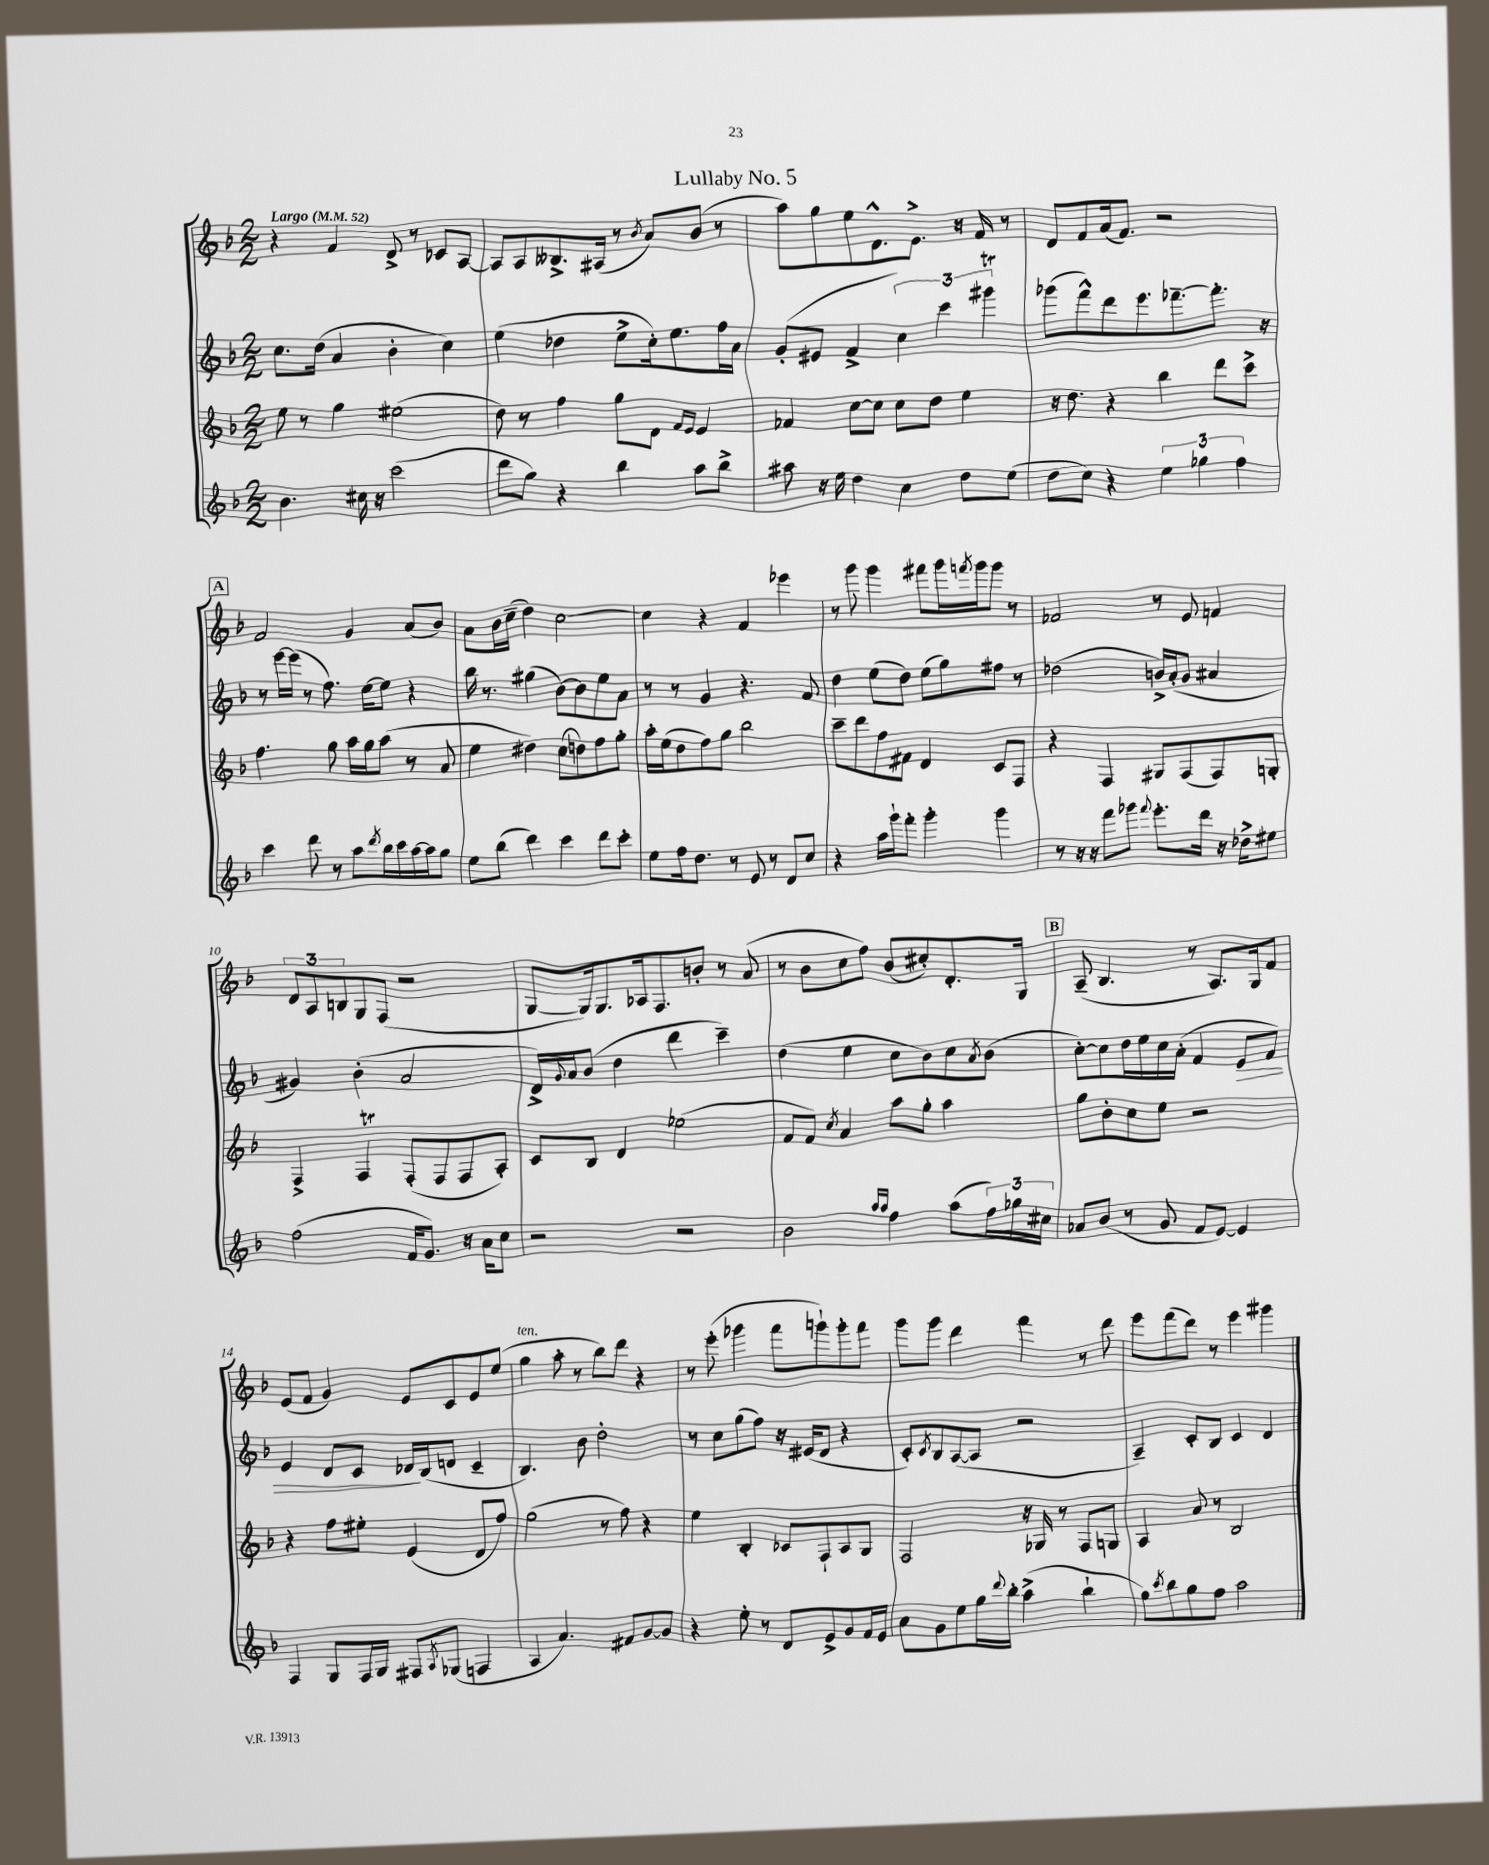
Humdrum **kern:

**kern	**kern	**kern	**kern
*staff4	*staff3	*staff2	*staff1
*clefG2	*clefG2	*clefG2	*clefG2
*k[b-]	*k[b-]	*k[b-]	*k[b-]
*M2/2	*M2/2	*M2/2	*M2/2
*MM52	*MM52	*MM52	*MM52
4.b-\	8ee\	8.cc\L	4r
.	8r	.	.
.	.	(16dd\Jk	.
.	4gg\	4a/	4f/
16cc#\	.	.	.
16r	.	.	.
(2ccc\	(2ee#\	4b-'\	8d^/
.	.	.	8r
.	.	4cc\)	8c-/L
.	.	.	[8A/J
=	=	=	=
8ddd\L	8dd\)	(4ee\	8A/]L
8gg\J)	8r	.	8A/
4r	4ff\	4dd-\	8.B--^/
.	.	.	(16A#/Jk
4bb-\	8gg\L	8ee^\L	8r
.	.	.	8qb-/
.	8d\J	16cc'\k)	8a/L)
.	.	8.ee\	.
.	16qqf/LL	.	.
.	16qqe/JJ	.	.
8aa\L	4e/	.	(8b-/J
8bb-^\J	.	16ff\L	8r
.	.	16a\JJ	.
=	=	=	=
8aa#\	4f-/	(8g'/L	8aa\L)
16r	.	8e#/J	8gg\
16ee\	.	.	.
4dd\	[8cc\L	4f^/	8ee\
.	8cc\]J	.	8.d^^\
4cc\	8cc\L	6cc\)	.
.	.	.	8.e^\J
.	8dd\J	.	.
.	.	6ccc\	.
8dd\L	4ee\	.	16r
.	.	.	16f/
.	.	6ggg#\	.
(8ee\J	.	.	8r
=	=	=	=
8dd\L	16r	(8ggg-\L	8d/L
.	8.dd\	.	.
8cc\J)	.	8fff^^\)	8f/
4r	4r	8ddd\	(16a/k
.	.	.	8.f/J)
.	.	8.eee\	.
6ee\	4bb-\	.	2r
.	.	[8.fff-~\	.
6gg-\	.	.	.
.	8ddd\L	8.fff-'\]J	.
6ff\	.	.	.
.	8ccc^\J	.	.
.	.	16r	.
=	=	=	=
4ccc\	4.ff\	8r	2f/
.	.	[16eee\LL	.
.	.	(16eee\]JJ	.
8ddd\	.	8r	.
8r	8gg\	8.ff\)	.
8aa\L	16aa\LL	.	4g/
.	16gg\J	[16ee\LK	.
8qddd/	.	.	.
16bb-\L	(8aa\J	8ee\]J	.
16ccc\	.	.	.
[16aa\	8r	4r	(8a/L
16aa\]J	.	.	.
8gg\J	8a/	.	8b-/J)
=	=	=	=
8ee\L	4ee\	16bb-\	8a\L
.	.	8.r	.
(8bb-\J	.	.	16b-\L
.	.	.	(16cc~\JJ
4ddd\)	4dd#\)	(4gg#\	4dd\)
4ccc\	(8cc\L	[8b-\L)	[2cc\
.	8dd\)	8b-\]	.
8ddd\L	8ff\	8ee\	.
8ccc'\J	8gg'\J	8a\J	.
=	=	=	=
8ee\L	16aa'\LL	8r	4cc\]
.	(16ee\J	.	.
16ff\k	8dd\	8r	.
8.dd\J	.	.	.
.	8ff\)	4g/	4r
8r	8gg\J	.	.
8e/	2bb-\	4.r	4f/
8r	.	.	.
8d/L	.	.	4eee-\
8cc/J	.	8f/	.
=	=	=	=
4r	8ccc~\L	4dd\	8r
.	8ddd\	.	8ggg\
16aa\LL	8ff\	(8ee\L	4ggg\
16ggg`\J	.	.	.
8fff'\J	8f#\J	8dd\J)	.
4ggg'\	4d/	(8ee\L	8fff#\L
.	.	8gg\)	16ggg\L
.	.	.	8qfff/
.	.	.	16ggg\J
4ggg\	8c/L	8ff#\J	8ggg\J
.	8F/J	8r	8r
=	=	=	=
8r	4r	(2dd-\	2f-/
16r	.	.	.
16r	.	.	.
8fff\L	4F/	.	.
8ggg-\J	.	.	.
8qqfff/	.	.	.
8.eee'\L	8G#/L	16b^/LL)	8r
.	.	(16a'/J	.
.	(8F/	8g/J	8e/
16ddd\Jk	.	.	.
16r	8F/)	4a#/	4f/
16dd-^\LK	.	.	.
8ee#\J	8G'/J	.	.
=	=	=	=
(2ff\	4F^/	4g#/)	12d/L
.	.	.	12A/
.	.	.	12B/
.	4F/	(4b-'\	8G/
.	.	.	(8F/J
16f/LK	(8F'/L	2a/	2r
8.g/J)	.	.	.
.	8F/	.	.
16r	8F/	.	.
16a\LK	.	.	.
8cc\J	8A'/J)	.	.
=	=	=	=
2r	8c/L	16d^/LL)	[8G/L
.	.	8qqg/	.
.	.	16a/J	.
.	8B-/J	(8b-/J	16G/]k)
.	.	.	8.G/
.	4d/	4dd\	.
.	.	.	16A-/k
.	.	.	8.F/
2r	(2ee-\	4ddd\	.
.	.	.	8b'/J
.	.	4ccc~\)	8r
.	.	.	(8a/
=	=	=	=
2b-\	8f/L	(4dd\	8r
.	8f/J)	.	8b-\L
.	8qcc/	.	.
.	4a/	4ee\	8cc\
.	.	.	8ff\J)
16qqaa/LL	.	.	.
16qqaa/JJ	.	.	.
4ff\	8aa\L	8cc\L	(8b-/L
.	8gg'\J	8b-\)	8cc#'/)
(8aa\L	4aa\	8cc\	8.d'/
.	.	8qa/	.
24ff\L)	.	(8b-\J	.
24gg-\	.	.	.
.	.	.	16G/Jk
24cc#\JJ	.	.	.
=	=	=	=
8a-/L	8gg\L	[8cc'\L)	(8A~/
(8b-/J	8b-'\	8cc\]	4.B-/
8r	8cc\	16dd\L	.
.	.	16ee\	.
8g/	8ee\J	16cc\	.
.	.	(16a'\JJ	.
8f/L	2r	4f/	8r
[8e/J)	.	.	8.A/L)
4e/]	.	8e/L	.
.	.	.	16G/k
.	.	8f/J)	8f/J
=	=	=	=
4F/	4r	4e/	(8e/L
.	.	.	8f/J
8G/L	8ff\L	8d/L	4g/)
16F/L	8ee#'\J	8c/J	.
16G/JJ	.	.	.
8F#/L	(4e/	16d-/LL	8e/L
.	.	(16B-/J	.
8qA/	.	.	.
(8G-/J	.	8d/J	8c/
4F/	8d/L	4c~/	8e/
.	8ff/J)	.	(8ee/J
=	=	=	=
4A/	(2gg\	4.B-/)	4gg\
4.a/)	.	.	8aa'\
.	.	8b-\	8r
.	8r	2dd'\	8bb-\L)
8f#/L	8ff\)	.	8ddd\J
[8g/	4r	.	4r
8g/]J	.	.	.
=	=	=	=
4r	4ee\	8r	8r
.	.	8cc\L	(8eee'\
8ee'\	4B-'/	(8gg\	4ggg-\
8r	.	8ff\J)	.
8d/L	8c-/L	16r	8fff\L
.	.	(16e#/LK	.
8e^/	8F`/	8d/J	8ggg`\)
8g/	8A/	4r	8ggg'\
16f/L	8G/J	.	8fff\J
16e/JJ	.	.	.
=	=	=	=
8a\L	2F/	8c'/L)	8ggg\L
.	.	8qc/	.
8g\	.	8B-/	8ggg\J
8ee\	.	([8A/	4ddd\
16gg\L	.	8A/]J	.
8qqddd/	.	.	.
16bb-'\JJ	.	.	.
(4aa^\	16r	2r	4fff\
.	16G-/	.	.
.	8r	.	.
4bb-`\	8F/L	.	8r
.	8G/J	.	8ddd\
=	=	=	=
8gg\L)	4A/	4A~/)	8eee\L
8qccc/	.	.	.
8bb-\	.	.	(8fff\
8gg\	8a/	8c'/L	8ddd\J)
8ff\J	8r	8B-/J	8r
2aa\	2B-/	4c/	4eee\
.	.	4d/	4ggg#\
==	==	==	==
*-	*-	*-	*-
